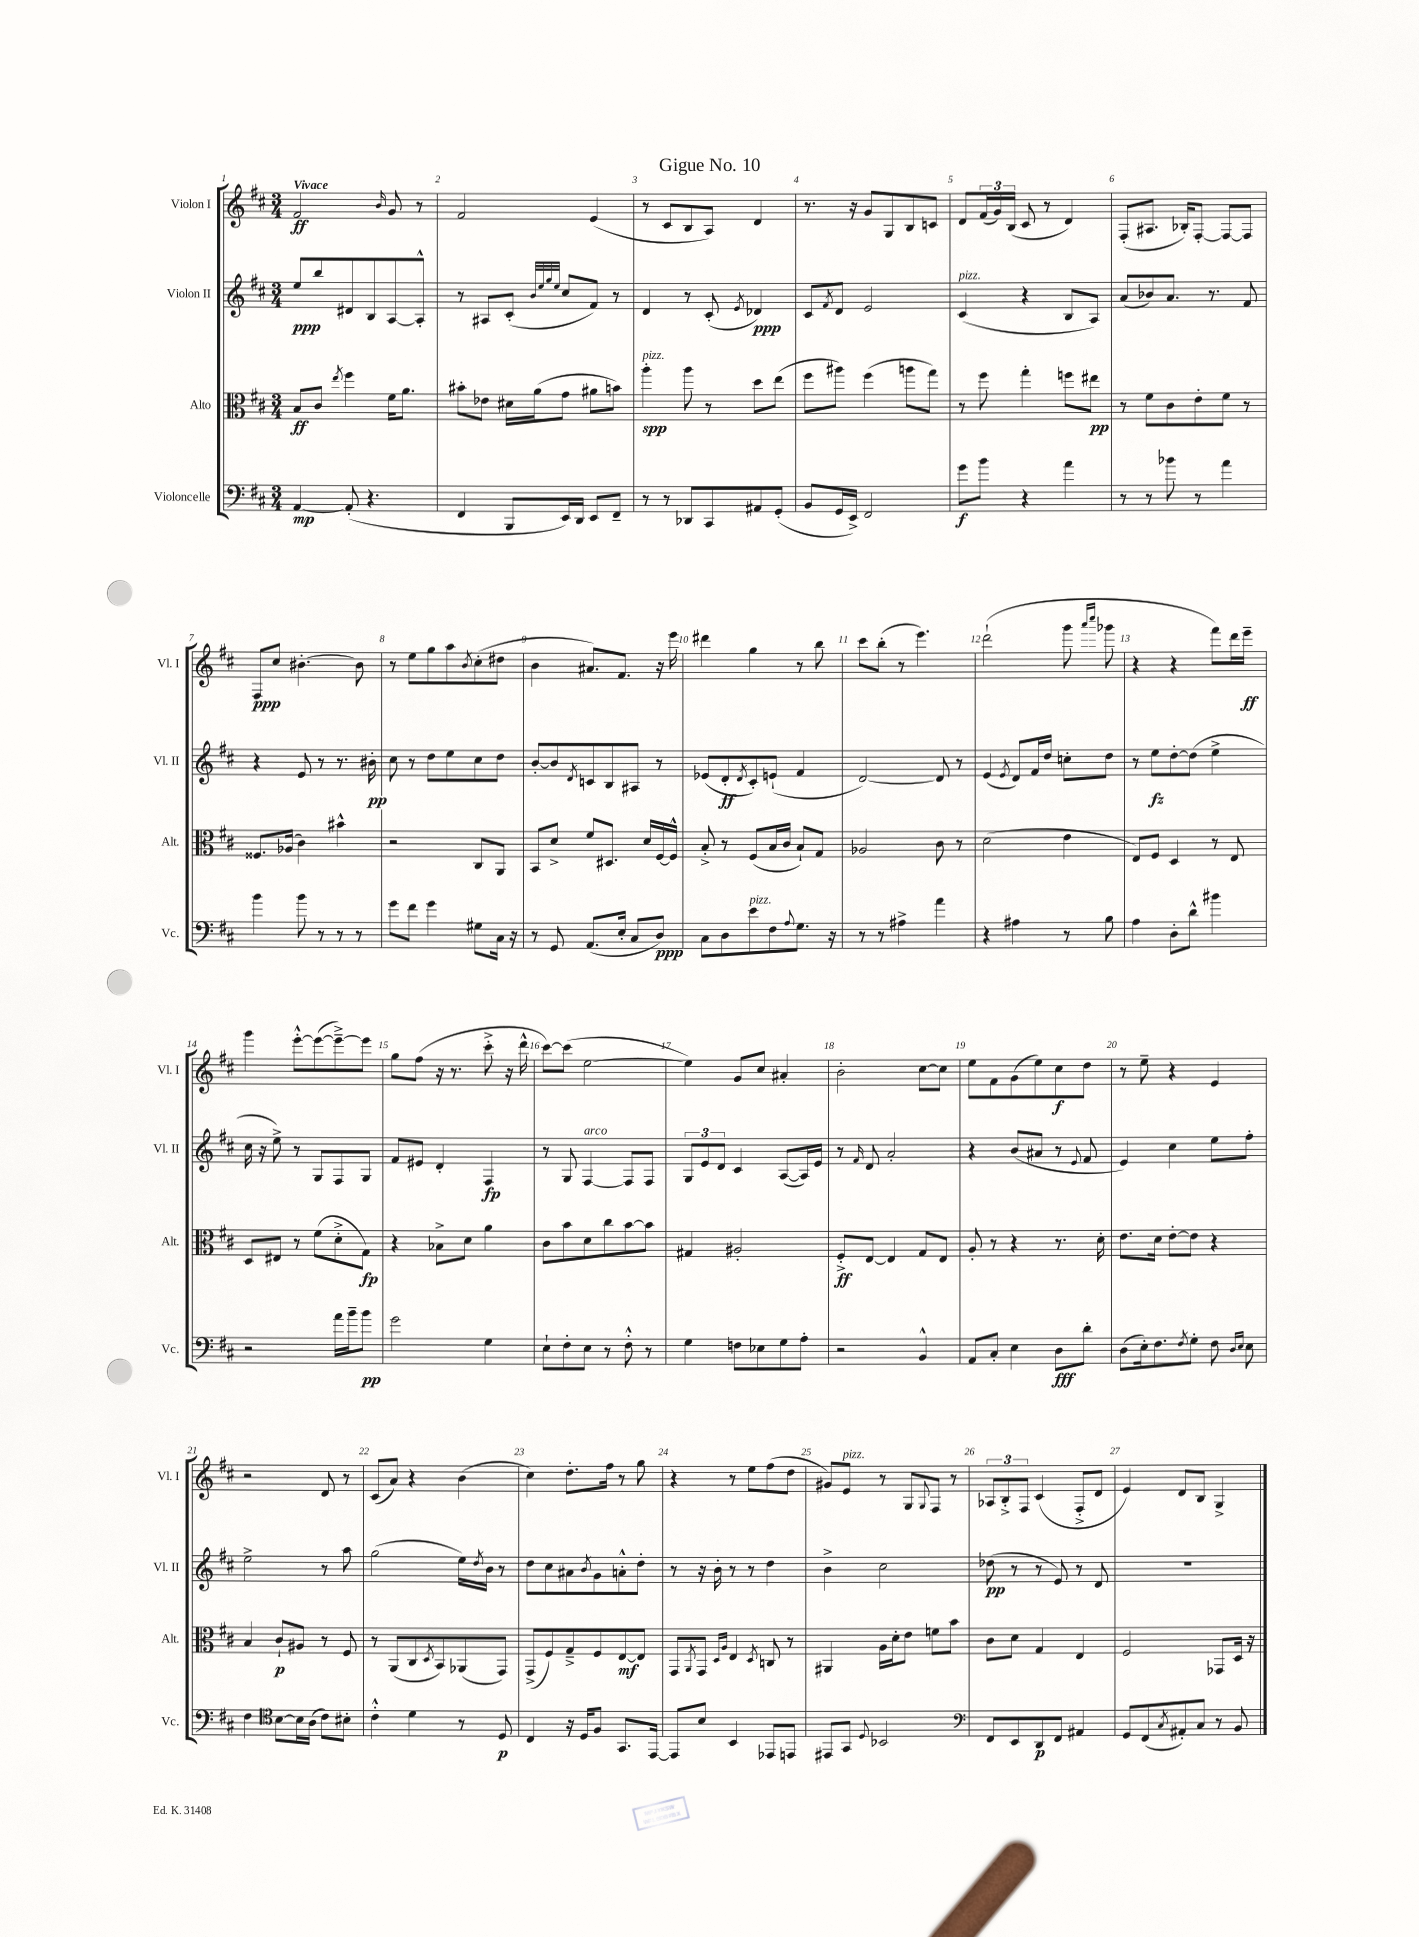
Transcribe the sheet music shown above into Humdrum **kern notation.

**kern	**dynam	**kern	**dynam	**kern	**dynam	**kern	**dynam
*part4	*part4	*part3	*part3	*part2	*part2	*part1	*part1
*staff4	*staff4	*staff3	*staff3	*staff2	*staff2	*staff1	*staff1
*I"Violoncelle	*	*I"Alto	*	*I"Violon II	*	*I"Violon I	*
*I'Vc.	*	*I'Alt.	*	*I'Vl. II	*	*I'Vl. I	*
*clefF4	*	*clefC3	*	*clefG2	*	*clefG2	*
*k[f#c#]	*	*k[f#c#]	*	*k[f#c#]	*	*k[f#c#]	*
*M3/4	*	*M3/4	*	*M3/4	*	*M3/4	*
=1	=1	=1	=1	=1	=1	=1	=1
!	!	!	!	!	!	!LO:TX:a:B:t=Vivace	!
[4AA/	mp	8B/L	ff	8ee/L	ppp	2f#/	ff
.	.	8c#/J	.	8bb/	.	.	.
.	.	8qee/	.	.	.	.	.
(8AA'/]	.	4ff#\	.	8d#X/	.	.	.
4.r	.	.	.	8B/	.	.	.
.	.	.	.	.	.	16qqb/	.
.	.	16f#\KL	.	[8A/	.	8g/	.
.	.	8.a\J	.	.	.	.	.
.	.	.	.	8A'^^/J]	.	8r	.
=2	=2	=2	=2	=2	=2	=2	=2
4FF#/	.	8b#X'\L	.	8r	.	2f#/	.
.	.	8e-X\J	.	8A#X/L	.	.	.
8BBB/L	.	16d#X\LL	.	(8c#'/J	.	.	.
.	.	(16a\J	.	.	.	.	.
.	.	.	.	32qqb/LLL	.	.	.
.	.	.	.	32qqee/	.	.	.
.	.	.	.	32qqgg/	.	.	.
.	.	.	.	32qqee/JJJ	.	.	.
16EE/L)	.	8g\J	.	8cc#/L	.	.	.
16DD/JJ	.	.	.	.	.	.	.
8EE/L	.	8a#X\L	.	8f#/J)	.	(4e/	.
8FF#~/J	.	8bn\J)	.	8r	.	.	.
=3	=3	=3	=3	=3	=3	=3	=3
!	!	!LO:TX:a:i:t=pizz.	!	!	!	!	!
8r	.	4aa'\	spp	4d/	.	8r	.
8r	.	.	.	.	.	8c#/L	.
8DD-X/L	.	8aa\	.	8r	.	8B/	.
8CC#/	.	8r	.	(8c#'/	.	8A/J)	.
.	.	.	.	8qe/	.	.	.
8AA#X/	.	8dd\L	.	4d-X/)	ppp	4d/	.
(8GG'/J	.	(8ee\J	.	.	.	.	.
=4	=4	=4	=4	=4	=4	=4	=4
8BB/L	.	8ff#\L	.	8c#/L	.	8.r	.
.	.	.	.	8qf#/	.	.	.
16GG/L	.	8aa#X\J)	.	8d/J	.	.	.
16EE^/JJ)	.	.	.	.	.	16r	.
2FF#/	.	(4ff#\	.	2e/	.	8g/L	.
.	.	.	.	.	.	8G/	.
.	.	8aan\L	.	.	.	8B/	.
.	.	8gg\J)	.	.	.	8cn/J	.
=5	=5	=5	=5	=5	=5	=5	=5
!	!	!	!	!LO:TX:a:i:t=pizz.	!	!	!
8g\L	f	8r	.	(4c#/	.	8d/L	.
8b\J	.	8ff#\	.	.	.	(24f#/L	.
.	.	.	.	.	.	24g/)	.
.	.	.	.	.	.	(24B/JJ	.
4r	.	4gg'\	.	4r	.	8c#/	.
.	.	.	.	.	.	8r	.
4a\	.	8ffn\L	.	8B/L	.	4d/)	.
.	.	8ee#X\J	pp	8A/J)	.	.	.
=6	=6	=6	=6	=6	=6	=6	=6
8r	.	8r	.	(8a/L	.	(8F#'/L	.
8r	.	8f#\L	.	8b-X/)	.	8.A#X/J	.
8b-X\	.	8c#\	.	8.a/J	.	.	.
.	.	.	.	.	.	16B-X'/KL)	.
8r	.	8e'\	.	.	.	[8F#'/J	.
.	.	.	.	8.r	.	.	.
4a\	.	8f#\J	.	.	.	8F#/L_	.
.	.	8r	.	8f#/	.	8F#/J]	.
!!LO:LB:g=z
=7	=7	=7	=7	=7	=7	=7	=7
4b\	.	8.F##X/L	.	4r	.	8F#/L	ppp
.	.	.	.	.	.	8cc#/J	.
.	.	(16A-X/Jk	.	.	.	.	.
8b\	.	4c#\)	.	8e/	.	[4.b#X'\	.
8r	.	.	.	8r	.	.	.
8r	.	4b#X^^\	.	8.r	.	.	.
8r	.	.	.	.	.	8b#\]	.
.	.	.	.	16b#X'\	pp	.	.
=8	=8	=8	=8	=8	=8	=8	=8
8g\L	.	2r	.	8cc#\	.	8r	.
8f#\J	.	.	.	8r	.	8ee\L	.
4g\	.	.	.	8dd\L	.	8gg\	.
.	.	.	.	8ee\	.	8aa\	.
.	.	.	.	.	.	8qb/	.
8G#X\L	.	8C#/L	.	8cc#\	.	(8cc#'\	.
16C#\Jk	.	8AA/J	.	8dd\J	.	8dd#X\J	.
16r	.	.	.	.	.	.	.
=9	=9	=9	=9	=9	=9	=9	=9
8r	.	8BB/L	.	[8b'/L	.	4b\	.
8GG/	.	8d^/J	.	8b/]	.	.	.
.	.	.	.	8qd/	.	.	.
(8.AA/L	.	8f#/L	.	8cn/	.	8.a#X/L)	.
.	.	8.D#X/J	.	8B/	.	.	.
16E'/Jk	.	.	.	.	.	8.f#/J	.
8C#/L	.	.	.	8A#X/J	.	.	.
.	.	16d/LL	.	.	.	.	.
8D/J)	ppp	[16F#/	.	8r	.	16r	.
.	.	16F#^^/JJ]	.	.	.	16eee\	.
=10	=10	=10	=10	=10	=10	=10	=10
8C#\L	.	8B'^/	.	(8e-X/L	.	4ddd#X\	.
8D\	.	8r	.	8d'/	ff	.	.
.	.	.	.	8qd/	.	.	.
!LO:TX:a:i:t=pizz.	!	!	!	!	!	!	!
8e\	.	(8F#/L	.	8c#'/)	.	4gg\	.
8F#\	.	16B/L	.	(8en`/J	.	.	.
.	.	16c#/JJ	.	.	.	.	.
8qqA/	.	.	.	.	.	.	.
8.G\J	.	8B`/L)	.	4f#/	.	8r	.
.	.	8G/J	.	.	.	8bb\	.
16r	.	.	.	.	.	.	.
=11	=11	=11	=11	=11	=11	=11	=11
8r	.	2A-X/	.	[2d/)	.	8ccc#\L	.
8r	.	.	.	.	.	(8bb'\J	.
4A#X^\	.	.	.	.	.	8r	.
.	.	.	.	.	.	4.eee\)	.
4a\	.	8c#\	.	8d/]	.	.	.
.	.	8r	.	8r	.	.	.
=12	=12	=12	=12	=12	=12	=12	=12
4r	.	(2d\	.	(4e/	.	(2ddd`\	.
.	.	.	.	8qe/	.	.	.
4A#X\	.	.	.	8d/L)	.	.	.
.	.	.	.	16f#/L	.	.	.
.	.	.	.	16dd/JJ	.	.	.
8r	.	4e\	.	8ccn'\L	.	8ggg\	.
.	.	.	.	.	.	16qqaaa/LL	.
.	.	.	.	.	.	16qqcccc#/JJ	.
8B\	.	.	.	8dd\J	.	8ggg-X\	.
=13	=13	=13	=13	=13	=13	=13	=13
4A\	.	8E/L)	.	8r	.	4r	.
.	.	8F#/J	.	8ee\L	fz	.	.
8D'\L	.	4D/	.	[8dd'\	.	4r	.
8d^^\J	.	.	.	(8dd\J]	.	.	.
4b#X\	.	8r	.	4ee^\	.	8fff#\L)	.
.	.	8E/	.	.	.	16ddd\L	.
.	.	.	.	.	.	16eee~\JJ	ff
!!LO:LB:g=z
=14	=14	=14	=14	=14	=14	=14	=14
2r	.	8D/L	.	16cc#\	.	4ggg\	.
.	.	.	.	16r	.	.	.
.	.	8E#X/J	.	8ee^\)	.	.	.
.	.	8r	.	8r	.	[8eee'^^\L	.
.	.	(8f#\L	.	8G/L	.	(8eee\_	.
16a\LL	.	8d'^\	.	8F#/	.	8eee~^\_)	.
16b~\J	.	.	.	.	.	.	.
8b\J	pp	8G\J)	fp	8G/J	.	8eee\J]	.
=15	=15	=15	=15	=15	=15	=15	=15
2g\	.	4r	.	8f#/L	.	8gg\L	.
.	.	.	.	8e#X/J	.	(8ff#\J	.
.	.	8B-X^\L	.	4d'/	.	16r	.
.	.	.	.	.	.	8.r	.
.	.	8d\J	.	.	.	.	.
4G\	.	4a\	.	4F#/	fp	8ccc#'^\	.
.	.	.	.	.	.	16r	.
.	.	.	.	.	.	16ddd^^\	.
=16	=16	=16	=16	=16	=16	=16	=16
8E`\L	.	8c#\L	.	8r	.	[8ccc#\L)	.
8F#'\	.	8b\	.	8G/	.	(8ccc#\J]	.
!	!	!	!	!LO:TX:a:i:t=arco	!	!	!
8E\J	.	8d\	.	[4F#/	.	[2ee\	.
8r	.	8cc#\	.	.	.	.	.
8F#'^^\	.	[8b\	.	8F#/L]	.	.	.
8r	.	8b\J]	.	8F#/J	.	.	.
=17	=17	=17	=17	=17	=17	=17	=17
4G\	.	4G#X/	.	12G/L	.	4ee\])	.
.	.	.	.	12e/	.	.	.
.	.	.	.	12d/J	.	.	.
8Fn\L	.	2A#X'/	.	4c#/	.	8g/L	.
8E-X\	.	.	.	.	.	8cc#/J	.
8G\	.	.	.	([8A/L	.	4a#X'/	.
8A'\J	.	.	.	16A/L])	.	.	.
.	.	.	.	16e/JJ	.	.	.
=18	=18	=18	=18	=18	=18	=18	=18
2r	.	8F#'^/L	ff	8r	.	2b'\	.
.	.	.	.	16qqf#/	.	.	.
.	.	[8E/J	.	8d/	.	.	.
.	.	4E/]	.	2a'/	.	.	.
4BB^^/	.	8G/L	.	.	.	[8cc#\L	.
.	.	8E/J	.	.	.	8cc#\J]	.
=19	=19	=19	=19	=19	=19	=19	=19
8AA/L	.	8A'/	.	4r	.	8ee\L	.
8C#'/J	.	8r	.	.	.	8f#\	.
4E\	.	4r	.	(8b/L	.	(8g\	.
.	.	.	.	8a#X/J	.	8ee\)	.
8D\L	fff	8.r	.	8r	.	8cc#\	f
.	.	.	.	8qqe/	.	.	.
8d'\J	.	.	.	8f#/	.	8dd\J	.
.	.	16d'\	.	.	.	.	.
=20	=20	=20	=20	=20	=20	=20	=20
(8D\L	.	8.e\L	.	4e/)	.	8r	.
16E'\k)	.	.	.	.	.	8ee~\	.
8.F#\	.	16d\Jk	.	.	.	.	.
.	.	[8e'\L	.	4cc#\	.	4r	.
8qF#/	.	.	.	.	.	.	.
8G'\J	.	8e\J]	.	.	.	.	.
8F#\	.	4r	.	8ee\L	.	4e/	.
16qqD/LL	.	.	.	.	.	.	.
16qqE/JJ	.	.	.	.	.	.	.
8E\	.	.	.	8ff#'\J	.	.	.
!!LO:LB:g=z
=21	=21	=21	=21	=21	=21	=21	=21
4F#\	.	4B/	.	2ee^\	.	2r	.
*clefC4	*	*	*	*	*	*	*
[8B\L	.	8c#`/L	p	.	.	.	.
16B\L]	.	8A#X/J	.	.	.	.	.
(16A\JJ	.	.	.	.	.	.	.
8c#\L)	.	8r	.	8r	.	8d/	.
8B#X'\J	.	8F#/	.	8aa\	.	8r	.
=22	=22	=22	=22	=22	=22	=22	=22
4c#'^^\	.	8r	.	(2gg\	.	(8c#/L	.
.	.	(8AA/L	.	.	.	8a/J)	.
4d\	.	8C#/	.	.	.	4r	.
.	.	8qD/	.	.	.	.	.
.	.	8BB/)	.	.	.	.	.
8r	.	(8AA-X/	.	16ee\LL)	.	(4b\	.
.	.	.	.	8qdd/	.	.	.
.	.	.	.	16b\JJ	.	.	.
8D/	p	8GG/J)	.	8r	.	.	.
=23	=23	=23	=23	=23	=23	=23	=23
4C#/	.	(8GG^/L	.	8dd\L	.	4cc#\)	.
.	.	8F#/)	.	8cc#\	.	.	.
16r	.	8G~^/	.	8a#X\	.	8.dd'\L	.
16D/KL	.	.	.	.	.	.	.
.	.	.	.	8qb/	.	.	.
8F#/J	.	8F#/	.	8g\	.	.	.
.	.	.	.	.	.	16ff#\Jk	.
8.GG/L	.	[8E/	mf	8an'^^\	.	8r	.
.	.	8E/J]	.	8dd'\J	.	8gg\	.
[16EE/Jk	.	.	.	.	.	.	.
=24	=24	=24	=24	=24	=24	=24	=24
8EE/L]	.	8GG/L	.	8r	.	4r	.
.	.	8qAA/	.	.	.	.	.
8B/J	.	8GG/J	.	16r	.	.	.
.	.	.	.	16b'\	.	.	.
.	.	16qqD/LL	.	.	.	.	.
.	.	16qqA/JJ	.	.	.	.	.
4BB/	.	4E/	.	8r	.	8r	.
.	.	.	.	8r	.	8ee\L	.
.	.	8qD/	.	.	.	.	.
8EE-X/L	.	8Cn/	.	4dd\	.	(8ff#\	.
8EEn/J	.	8r	.	.	.	8dd\J	.
=25	=25	=25	=25	=25	=25	=25	=25
8EE#X/L	.	4AA#X/	.	4b^\	.	8g#X/L)	.
!	!	!	!	!	!	!LO:TX:a:i:t=pizz.	!
8GG/J	.	.	.	.	.	8e/J	.
8qqD/	.	.	.	.	.	.	.
2BB-X/	.	16A\LL	.	2cc#\	.	8r	.
.	.	16d'\J	.	.	.	.	.
.	.	8e\J	.	.	.	8G/L	.
.	.	.	.	.	.	8qqG/	.
.	.	8fn\L	.	.	.	8F#/J	.
.	.	8b\J	.	.	.	8r	.
=26	=26	=26	=26	=26	=26	=26	=26
*clefF4	*	*	*	*	*	*	*
8FF#/L	.	8c#\L	.	(8dd-X\	pp	12A-X/L	.
.	.	.	.	.	.	12B'^/	.
8EE/	.	8d\J	.	8r	.	.	.
.	.	.	.	.	.	12F#/J	.
8DD/	p	4G/	.	8r	.	(4c#/	.
8FF#/J	.	.	.	8e/)	.	.	.
4AA#X/	.	4E/	.	8r	.	8F#'^/L	.
.	.	.	.	8d/	.	8d/J	.
=27	=27	=27	=27	=27	=27	=27	=27
8GG/L	.	2F#/	.	2.r	.	4e/)	.
(8FF#/	.	.	.	.	.	.	.
8qC#/	.	.	.	.	.	.	.
8AA#X'/)	.	.	.	.	.	8d/L	.
8C#/J	.	.	.	.	.	8B/J	.
8r	.	8GG-X/L	.	.	.	4G^/	.
8BB/	.	16D/Jk	.	.	.	.	.
.	.	16r	.	.	.	.	.
==	==	==	==	==	==	==	==
*-	*-	*-	*-	*-	*-	*-	*-
